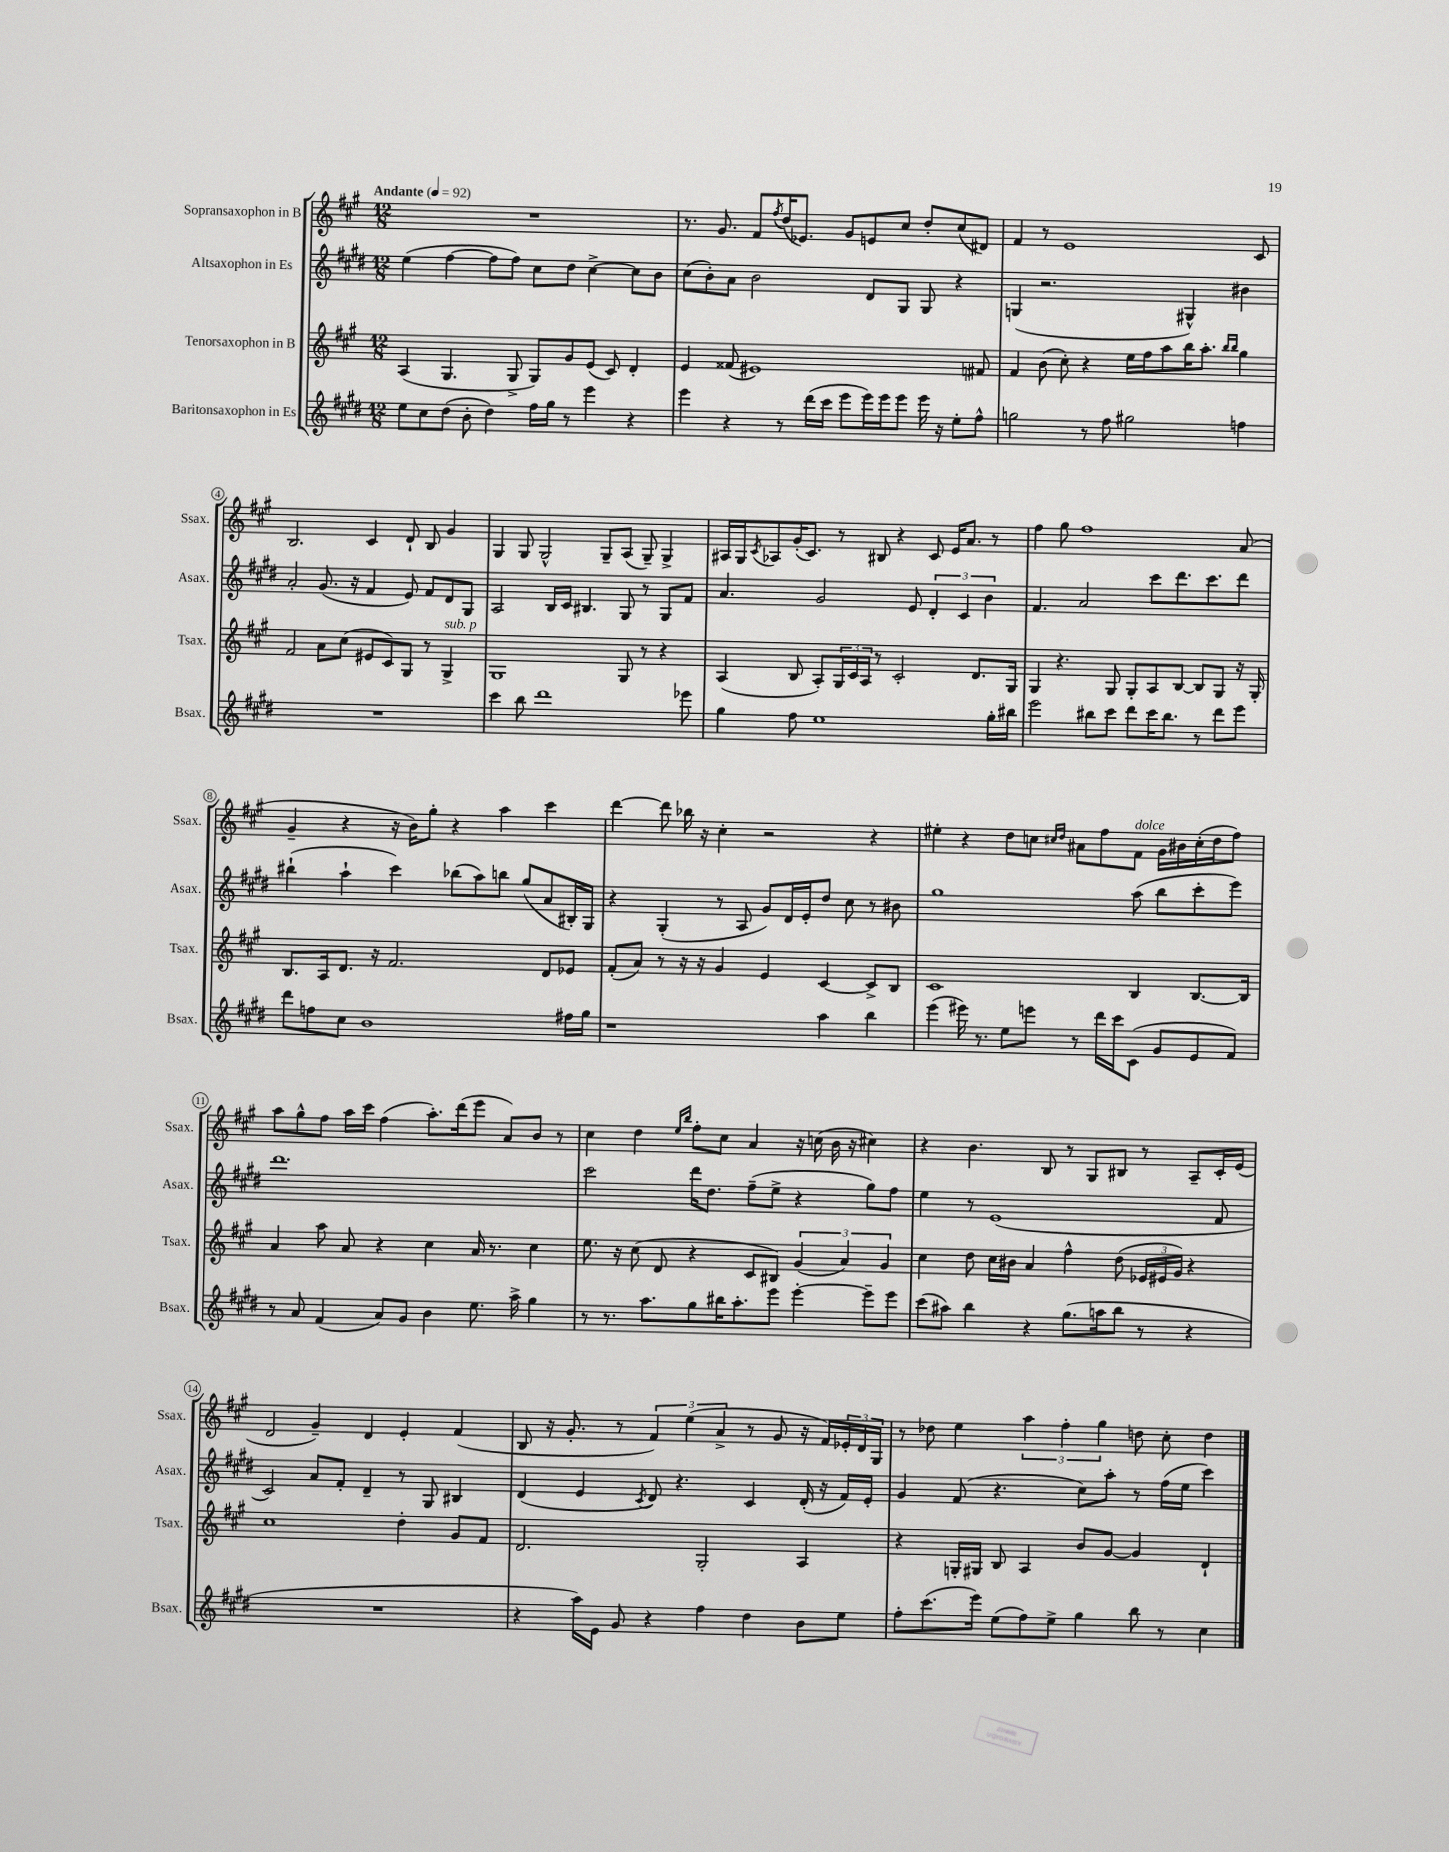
<<
\new StaffGroup <<
\new Staff = "s0" \with { instrumentName = "Sopransaxophon in B" shortInstrumentName = "Ssax." } {
    \clef treble \key a \major \numericTimeSignature \time 12/8 \tempo "Andante" 4 = 92
    R1. |
    r8. gis'8. fis'8 \acciaccatura { fis''8 } d''16( ees'8.) gis'8 e'8 cis''8 d''8-. cis''8( dis'8) |
    fis'4 r8 e'1 cis'8 |
    b2. cis'4 d'8-! b8 gis'4 |
    gis4 gis8 gis2-^ gis8-- a8( gis8--) gis4-> |
    ais16 gis16 \acciaccatura { cis'8 } aes8 gis'16-.( cis'8.) r8 bis8 r4 cis'8 e'16 a'8. r8 |
    fis''4 gis''8 fis''1 a'8( |
    gis'4-- r4 r16 b'16) gis''8-. r4 a''4 cis'''4 |
    d'''4~ d'''8 bes''16 r16 cis''4-. r2 r4 |
    eis''4-. r4 d''8 c''8 \grace { cis''16 d''16 } ais'8 fis''8 fis'8^\markup { \italic "dolce" } gis'16 bis'16 cis''16-.( d''16 fis''8) |
    a''8 gis''8-^ fis''8 a''16 cis'''16 fis''4( a''8.-.) d'''16( e'''8 a'8) b'8 r8 |
    cis''4 d''4 \grace { e''16 b''16 } fis''8-. cis''8 a'4 r16 c''16( b'16 r16 cis''4) |
    r4 b'4. b8 r8 gis8 bis8 r8 a8-- cis'16-. e'16( |
    d'2 gis'4--) d'4 e'4-. fis'4( |
    b8 r16 gis'8.-. r8 \tuplet 3/2 { fis'4) e''4( a'4-> } r8 gis'8 r16 fis'16) \tuplet 3/2 { ees'16-. d'16 gis16 } |
    r8 des''8 e''4 \tuplet 3/2 { a''4 fis''4-. gis''4 } d''8 cis''8-. d''4 \bar "|." |
}
\new Staff = "s1" \with { instrumentName = "Altsaxophon in Es" shortInstrumentName = "Asax." } {
    \clef treble \key e \major \numericTimeSignature \time 12/8
    e''4( fis''4~ fis''8 fis''8) cis''8 dis''8 cis''4~-> cis''8 b'8 |
    cis''8( b'8-.) a'8 b'2 dis'8 gis8 gis8 r4 |
    g4( r2. gis4-^) bis'4 |
    a'2-. gis'8.( r16 fis'4 e'8) fis'8 dis'8 gis8 |
    a2 b16 cis'16 bis4. gis8 r8 gis8 fis'8 |
    a'4. gis'2 e'8 \tuplet 3/2 { dis'4-. cis'4 b'4 } |
    fis'4. a'2 cis'''8 dis'''8. cis'''8. dis'''8 |
    bis''4-!( a''4-! cis'''4) bes''8( a''8) b''8 gis''8( a'8 bis16-.) gis16 |
    r4 gis4-.( r8 a8 gis'8) dis'16 e'16-. dis''8 cis''8 r8 bis'8 |
    gis''1 a''8( b''8 cis'''8-. e'''8) |
    dis'''1. |
    cis'''2 dis'''16 dis''8. fis''8--( e''8-> r4 gis''8) fis''8 |
    e''4 r8 e'1( fis'8 |
    cis'2) a'8 fis'8-. dis'4-- r8 gis8 bis4 |
    dis'4( e'4 \acciaccatura { cis'8 } dis'8) r4. cis'4 dis'16-.( r16 fis'16) e'16-. |
    gis'4 fis'8( r4. cis''8) a''8-. r8 fis''16( e''16 cis'''4) \bar "|." |
}
\new Staff = "s2" \with { instrumentName = "Tenorsaxophon in B" shortInstrumentName = "Tsax." } {
    \clef treble \key a \major \numericTimeSignature \time 12/8
    a4( gis4. gis8-> gis8) gis'8 e'8( cis'8) d'4-. |
    e'4 fisis'8( eis'1) fis'8 |
    fis'4 b'8( cis''8-.) r4 e''16 fis''16 a''8 b''16 a''8.-. \grace { b''16 b''16 } gis''4 |
    fis'2 a'8 cis''8( eis'8 cis'8) gis8 r8 gis4->^\markup { \italic "sub. p" } |
    gis1 gis8 r8 r4 |
    a4( b8 a8-.) \tuplet 3/2 { gis16 cis'16 a16 } r8 cis'2-. d'8. gis16 |
    gis4 r4. gis8 gis8-. a8 b8~ b8 gis8 r16 gis16-. |
    b8. a16 d'8. r16 fis'2. d'8 ees'8 |
    fis'8-.( a'8) r8 r16 r16 gis'4 e'4 cis'4~ cis'8-> b8 |
    cis'1 b4 b8.~ b16 |
    a'4 a''8 a'8 r4 cis''4 a'16 r8. cis''4 |
    e''8. r16 cis''8( d'8 r4 cis'8 bis8) \tuplet 3/2 { gis'4( a'4) gis'4 } |
    cis''4 d''8 cis''16 bis'16 a'4 fis''4-^ d''8( \tuplet 3/2 { ees'16 eis'16 gis'16) } r4 |
    cis''1 d''4-. gis'8 fis'8 |
    d'2. gis2-. a4 |
    r4 g16-. gis16 b8 a4 b'8 gis'8~ gis'4 d'4-! \bar "|." |
}
\new Staff = "s3" \with { instrumentName = "Baritonsaxophon in Es" shortInstrumentName = "Bsax." } {
    \clef treble \key e \major \numericTimeSignature \time 12/8
    e''8 cis''8 dis''8( b'8-. dis''4) fis''16 gis''16 r8 e'''4 r4 |
    e'''4 r4 r8 dis'''16( cis'''16 e'''8 e'''16) e'''16 e'''8 e'''16 r16 e''8-. fis''8-^ |
    g''2 r8 fis''8 gis''2 f''4 |
    R1. |
    cis'''4 b''8 dis'''1 ees'''8 |
    gis''4 fis''8 e''1 gis''16-. bis''16 |
    e'''2 bis''8 cis'''8 dis'''8 cis'''16 bis''8. r8 dis'''8 e'''8 |
    dis'''8 f''8 cis''8 b'1 fis''16 gis''16 |
    r1 a''4 b''4 |
    e'''4( eis'''16) r8. e''8 e'''8 r8 dis'''16 cis'''16 cis'8( gis'8 e'8 fis'8) |
    r8 a'8 fis'4( a'8) gis'8 b'4 e''8. a''16-> gis''4 |
    r8 r8. a''8. gis''8 bis''16 a''8.-. e'''8 e'''4~-. e'''8-- e'''8 |
    cis'''8( ais''8) b''4 r4 gis''8.( a''16 b''8 r8 r4 |
    R1. |
    r4 a''16) e'16 gis'8 r4 fis''4 dis''4 b'8 e''8 |
    fis''8-. cis'''8.( e'''16) e''8( fis''8) e''8-> gis''4 b''8 r8 cis''4 \bar "|." |
}
>>
>>
\layout { \context { \Score \override BarNumber.stencil = #(make-stencil-circler 0.1 0.3 ly:text-interface::print) } }
